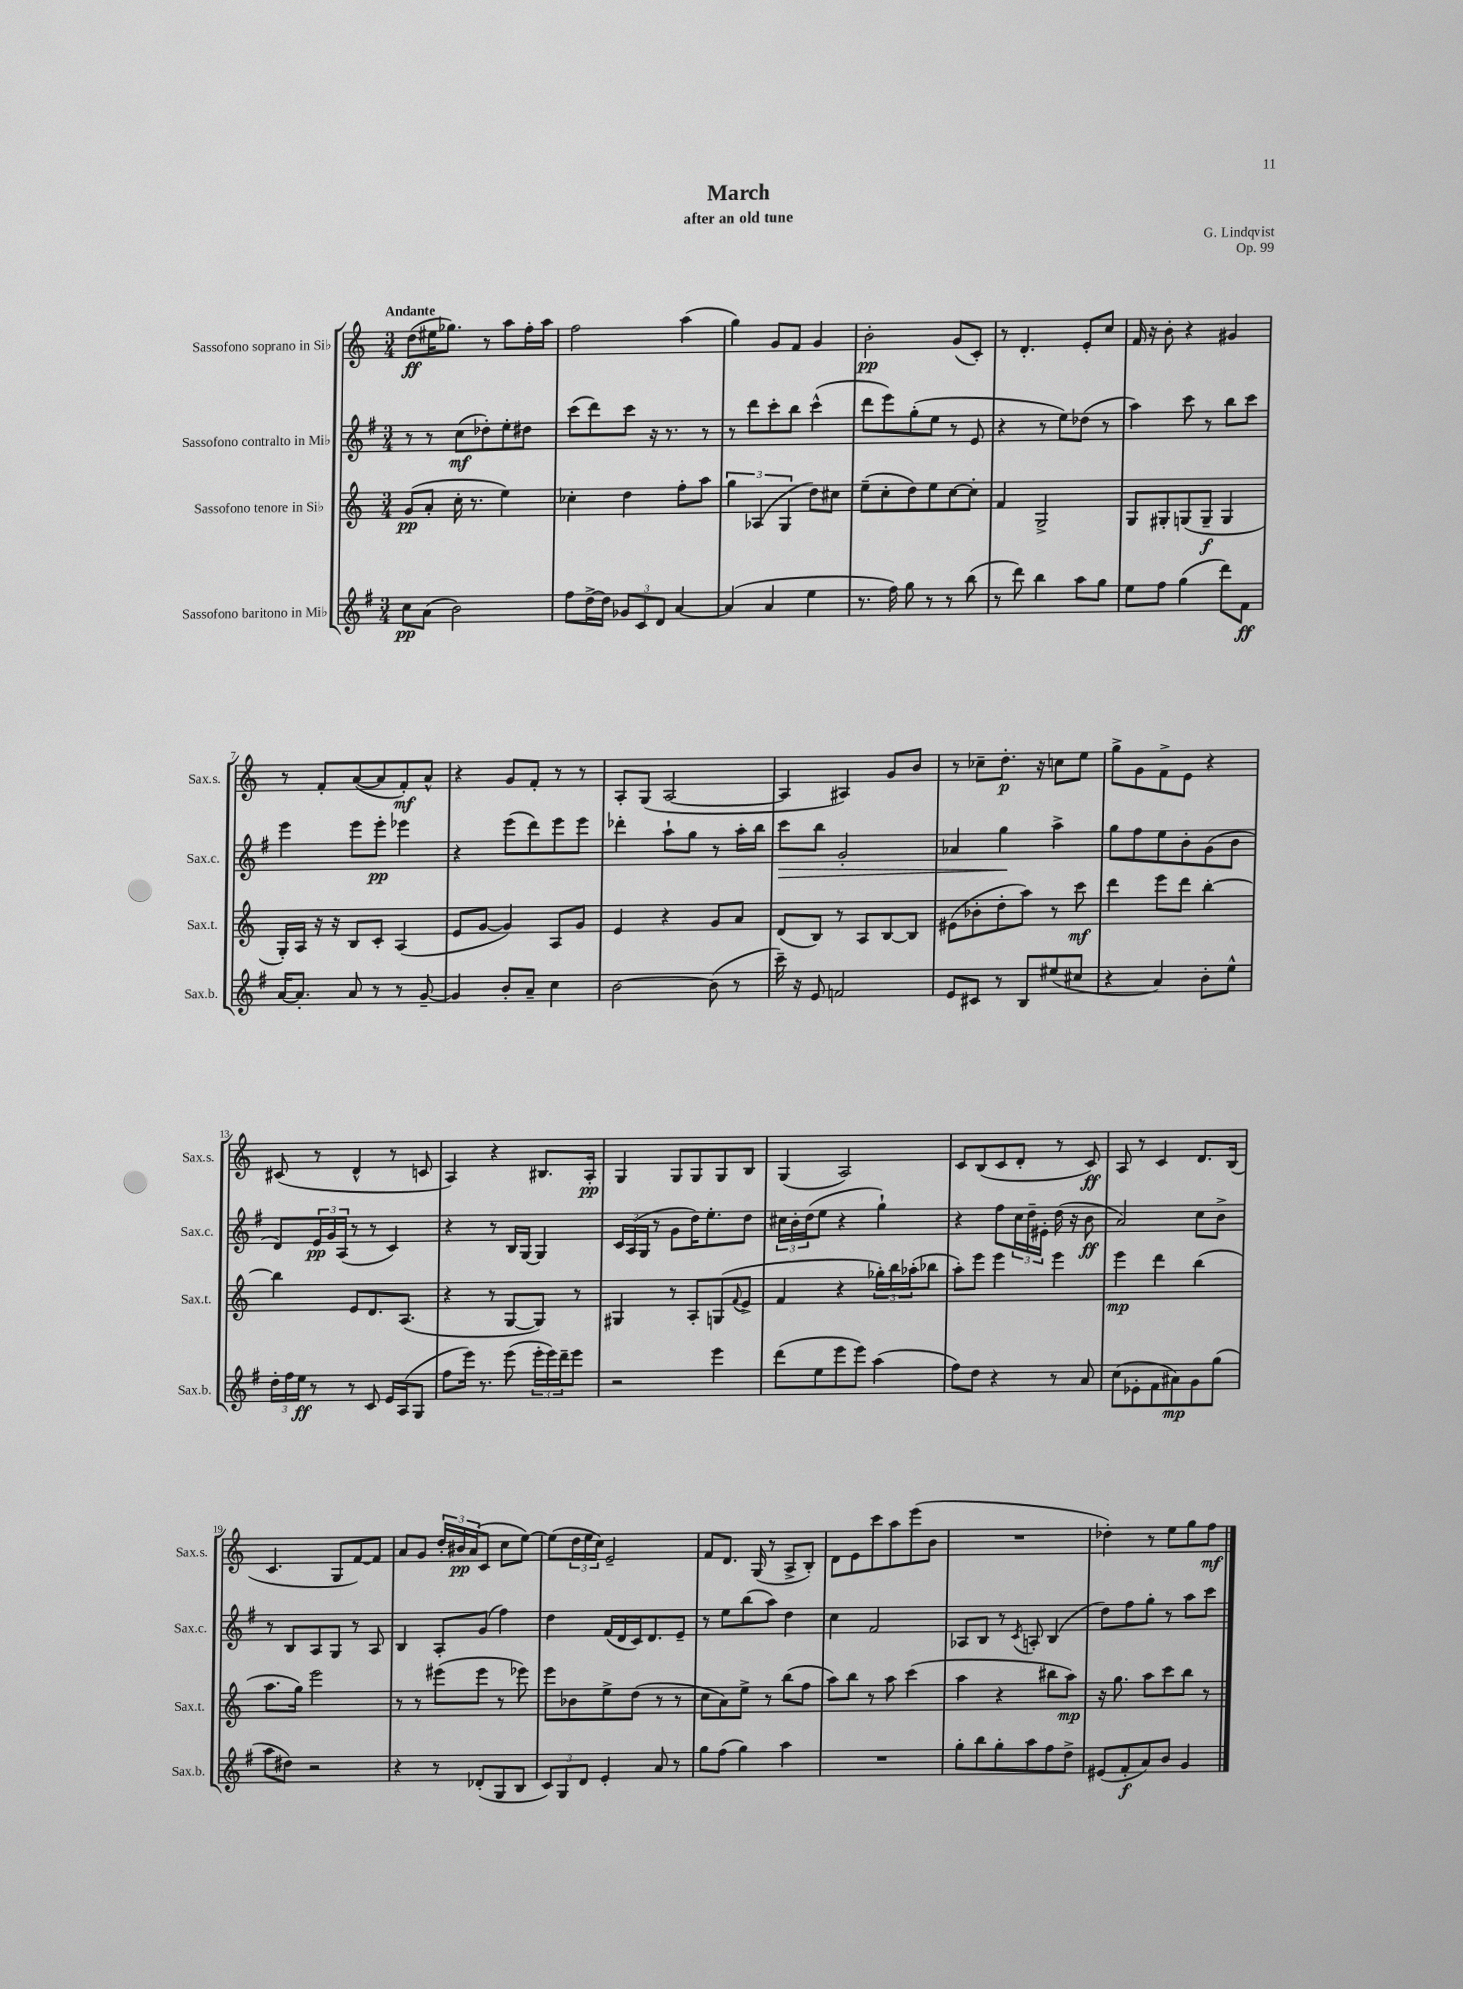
\header { title = "March" composer = "G. Lindqvist" subtitle = "after an old tune" opus = "Op. 99" }
<<
\new StaffGroup <<
\new Staff = "s0" \with { instrumentName = "Sassofono soprano in Sib" shortInstrumentName = "Sax.s." } {
    \clef treble \key c \major \numericTimeSignature \time 3/4 \tempo "Andante"
    d''8\ff( eis''16 ges''8.) r8 a''8 f''16-. a''16 |
    f''2 a''4( |
    g''4) g'8 f'8 g'4 |
    b'2-.\pp g'8( c'8-.) |
    r8 d'4.-. e'8-. c''8 |
    f'16 r16 b'8-. r4 gis'4 |
    r8 f'8-. a'8~( a'8 f'8-.\mf) a'8-^ |
    r4 g'8 f'8-. r8 r8 |
    a8-. g8( a2~ |
    a4 ais4) g'8 b'8 |
    r8 ces''8-- d''8.-.\p r16 c''8 e''8 |
    g''8-> g'8 f'8-> e'8 r4 |
    cis'8( r8 d'4-^ r8 c'8 |
    a4) r4 bis8. a16-.\pp |
    g4 g8 g8 g8 b8 |
    g4( a2) |
    c'8 b8( c'8 d'8-. r8 c'8\ff) |
    a8 r8 c'4 d'8. b16( |
    c'4. g8 f'8~) f'8 |
    a'8 g'8 \tuplet 3/2 { d''16-. bis'16\pp a'16( } c'8 c''8 e''8~) |
    e''8( \tuplet 3/2 { d''16 e''16 c''16) } e'2-- |
    f'8 d'8. g16( r8 a8-> b8-.) |
    d'8 e'8 c'''8 a''8 e'''8( b'8 |
    R2. |
    des''4-.) r8 e''8 g''8 f''8\mf \bar "|." |
}
\new Staff = "s1" \with { instrumentName = "Sassofono contralto in Mib" shortInstrumentName = "Sax.c." } {
    \clef treble \key g \major \numericTimeSignature \time 3/4
    r8 r8 c''8\mf( des''8-.) e''8-. dis''8 |
    c'''8( d'''8) c'''8 r16 r8. r8 |
    r8 d'''8 c'''8-. b''8 c'''4-^( |
    d'''8 e'''8) g''8-.( e''8 r8 e'8 |
    r4 r8 e''8) des''8( r8 |
    a''4) c'''8 r8 b''8 c'''8 |
    e'''4 e'''8 e'''8-.\pp ees'''4 |
    r4 e'''8( d'''8) e'''8 e'''8 |
    des'''4-. a''8-! g''8 r8 a''16-. b''16 |
    c'''8\> b''8 g'2-. |
    aes'4 g''4\! a''4-> |
    g''8 fis''8 e''8 b'8-. g'8( b'8 |
    d'8) \tuplet 3/2 { e'16\pp g'16 a16( } r8 r8 c'4) |
    r4 r8 b16 g16~ g4 |
    \tuplet 3/2 { c'16 a16( g16 } r8 g'8 d''16) e''8.-. d''8 |
    \tuplet 3/2 { cis''16 b'16-. d''16( } e''8 r4 g''4-!) |
    r4 fis''8 \tuplet 3/2 { c''16 d''16-- eis'16-. } d''16( r16 b'8\ff |
    a'2) c''8 b'8-> |
    r8 b8 a8 g8 r8 a8 |
    b4 a8-. g'8( fis''4) |
    d''4 fis'16( d'16 c'16) d'8. e'8-- |
    r8 e''8 b''8( a''8) d''4 |
    c''4 fis'2 |
    aes8 b8 r8 \acciaccatura { c'8 } a8-. b4( |
    d''8) fis''8 g''8-. r8 a''8 c'''8 \bar "|." |
}
\new Staff = "s2" \with { instrumentName = "Sassofono tenore in Sib" shortInstrumentName = "Sax.t." } {
    \clef treble \key c \major \numericTimeSignature \time 3/4
    g'8\pp( a'8-. c''16-. r8. e''4) |
    ces''4-. d''4 f''8-. a''8 |
    \tuplet 3/2 { g''4 aes4( g4 } d''8) cis''8 |
    e''8--( c''8-. d''8) e''8 c''8~ c''8-. |
    f'4 g2-> |
    g8 gis8-. g8( g8--\f g4 |
    g16-.) a16 r16 r16 b8 c'8-. a4( |
    e'8 g'8~ g'4) a8 g'8 |
    e'4 r4 g'8 a'8 |
    d'8( b8) r8 a8 b8~ b8 |
    eis'8( bes'8-. d''8-. a''8) r8 c'''8\mf |
    d'''4 e'''8 d'''8 b''4~-. |
    b''4 e'8 d'8. a8.( |
    r4 r8 g8~ g8) r8 |
    gis4 r8 a8-. g8( \appoggiatura { f'8 } e'8-> |
    f'4 r4 \tuplet 3/2 { ges''16-.) b''16 aes''16-.( } bes''8 |
    a''8-.) e'''8 e'''4 e'''4 |
    e'''4\mp d'''4 b''4( |
    a''8. g''16) e'''2 |
    r8 r8 eis'''8( eis'''8 r8 ees'''8) |
    e'''8 bes'8 e''8-> d''8( r8 r8 |
    c''8 a'8) e''8-> r8 b''8( f''8 |
    a''8) b''8 r8 a''8 c'''4( |
    a''4 r4 bis''8 a''8\mp) |
    r16 g''8. a''8 c'''8 b''8 r8 \bar "|." |
}
\new Staff = "s3" \with { instrumentName = "Sassofono baritono in Mib" shortInstrumentName = "Sax.b." } {
    \clef treble \key g \major \numericTimeSignature \time 3/4
    c''8\pp a'8( b'2) |
    fis''8 d''16~-> d''16 \tuplet 3/2 { ges'8 c'8 d'8 } a'4~ |
    a'4( a'4 e''4 |
    r8. fis''16) g''8 r8 r8 b''8( |
    r8 d'''8) b''4 a''8 g''8 |
    e''8 fis''8 g''4( d'''8) fis'8\ff |
    a'16~ a'8.-. a'8 r8 r8 g'8~-- |
    g'4 b'8-. a'8-- c''4 |
    b'2~ b'8( r8 |
    c'''16--) r16 e'8 f'2 |
    e'8 cis'8 r8 b8 eis''8( cis''8 |
    r4 a'4) b'8-. e''8-^ |
    \tuplet 3/2 { d''16-. fis''16 e''16\ff } r8 r8 c'8 e'16 a16( g8 |
    fis''8 e'''16) r8. e'''8( \tuplet 3/2 { e'''16-. e'''16) d'''16-- } e'''8 |
    r2 e'''4 |
    d'''8( e''8 e'''8 e'''8) a''4( |
    fis''8) d''8 r4 r8 a'8 |
    c''8( ees'8-. fis'8 ais'8\mp) g'8 g''8( |
    a''8 dis''8) r2 |
    r4 r8 des'8-.( g8 b8 |
    \tuplet 3/2 { c'8) g8 d'8 } e'4-. a'8 r8 |
    g''8 fis''8( g''4) a''4 |
    R2. |
    g''8-. b''8 g''8-. a''8 fis''8 d''8-> |
    eis'8( fis'8-.\f a'8) b'8 g'4 \bar "|." |
}
>>
>>
